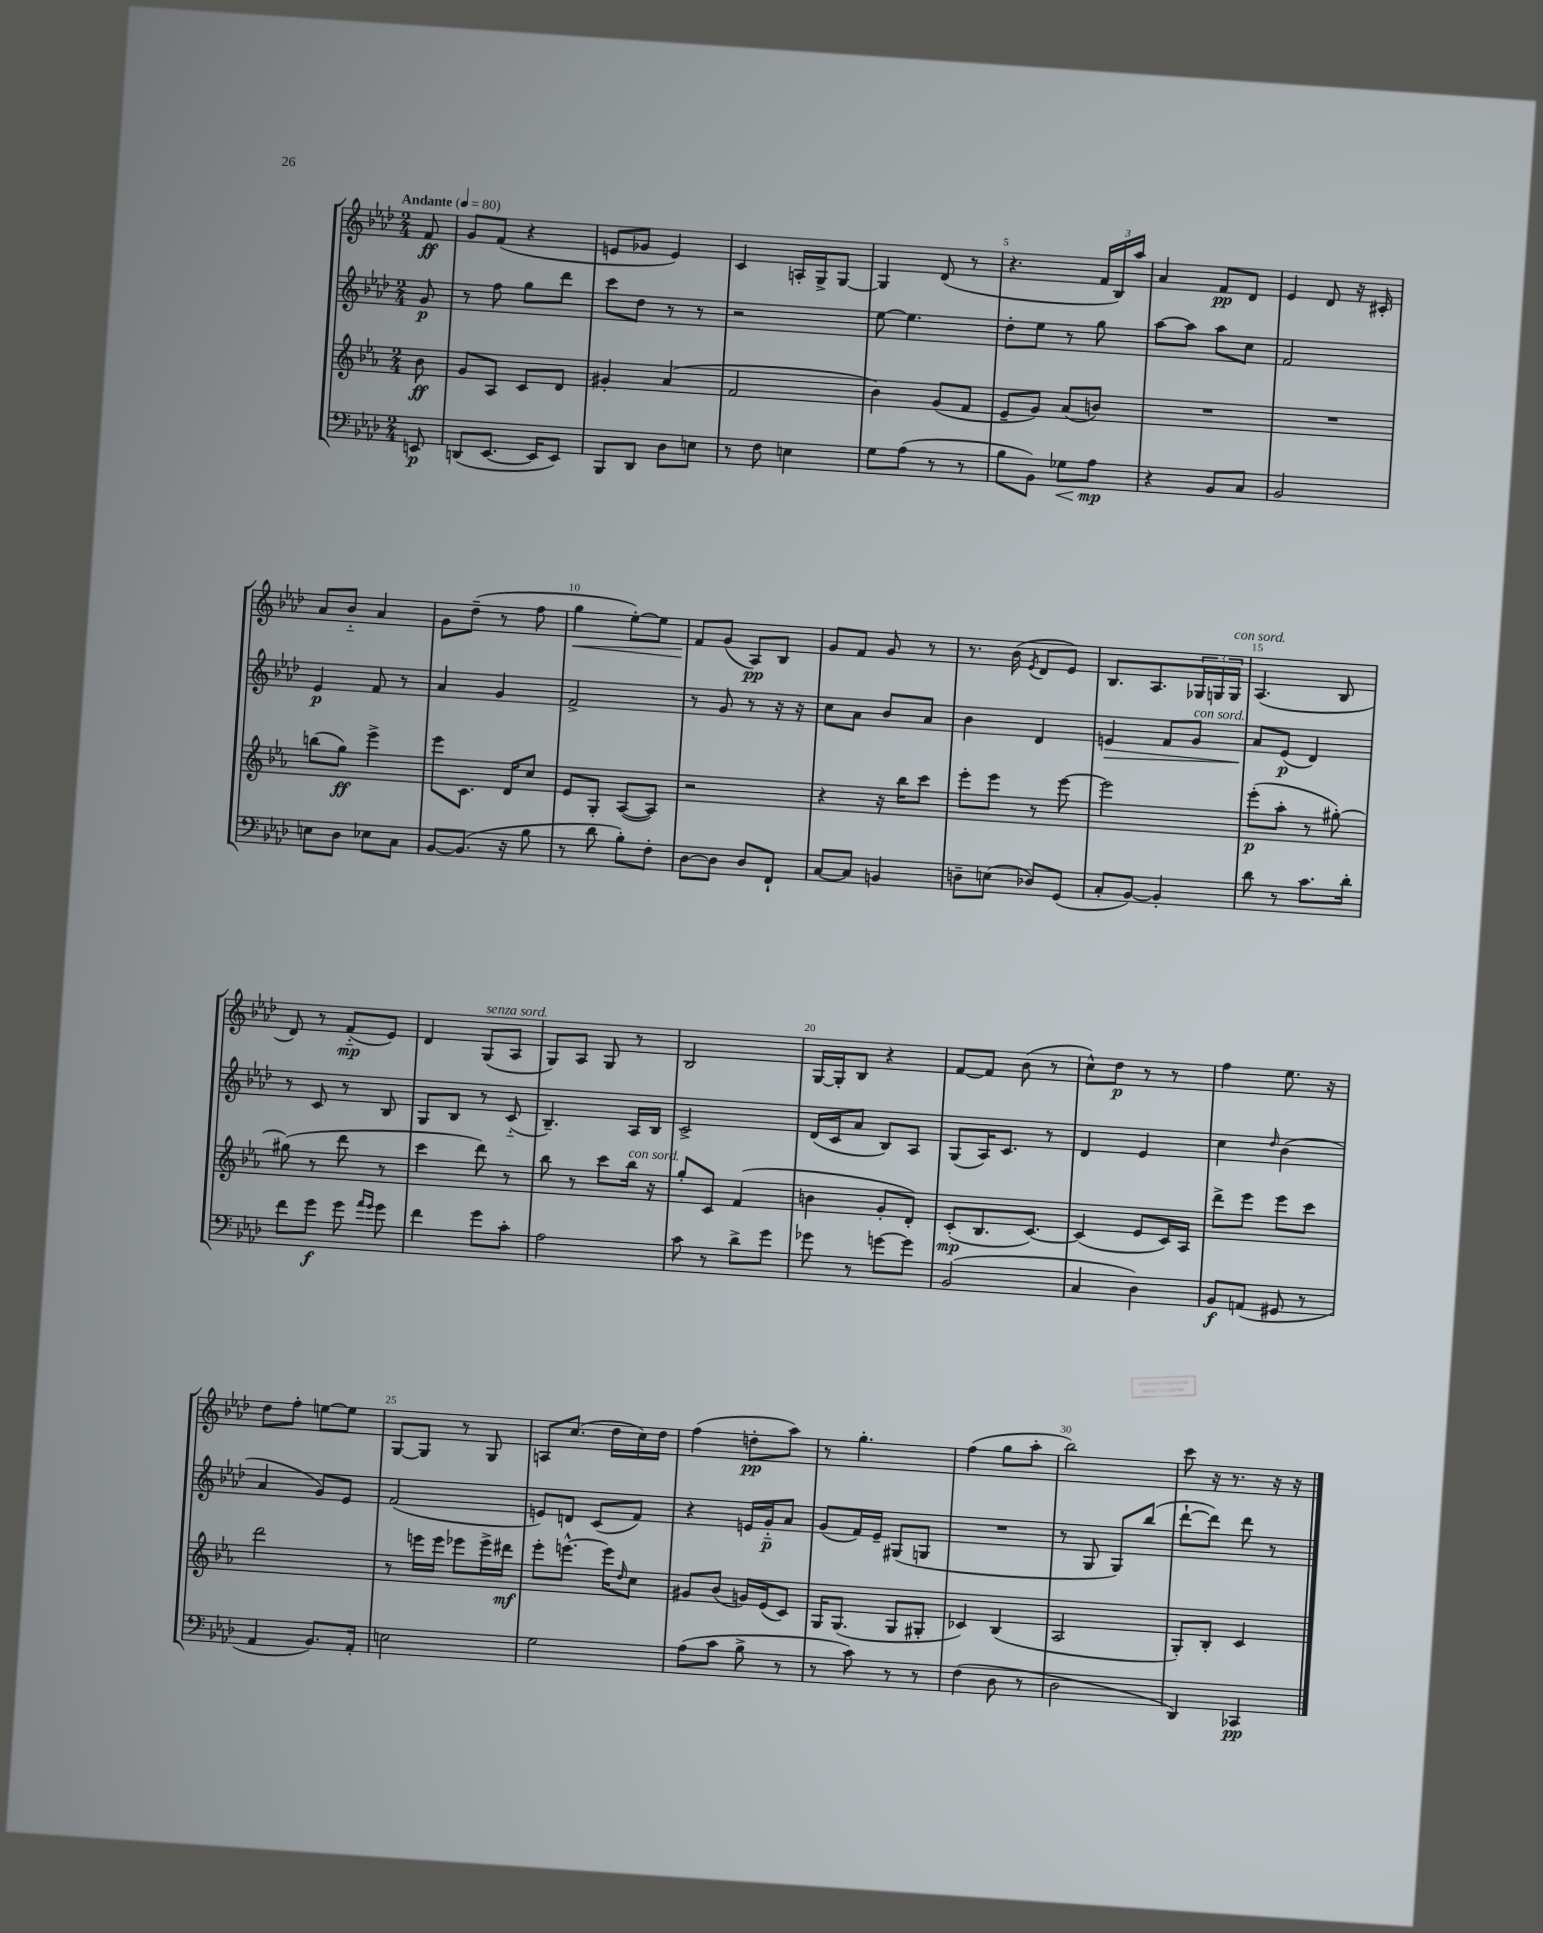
<<
\new StaffGroup <<
\new Staff = "s0" {
    \clef treble \key aes \major \numericTimeSignature \time 2/4 \partial 8 \tempo "Andante" 4 = 80
    f'8\ff |
    g'8 f'8( r4 |
    e'8 ges'8 e'4) |
    c'4 a16-. g16-> g8~ |
    g4 des'8( r8 |
    r4. \tuplet 3/2 { f'16 bes16) aes''16 } |
    aes'4 f'8\pp des'8 |
    ees'4 des'8 r16 cis'16-. |
    aes'8 bes'8-_ aes'4 |
    g'8 des''8--( r8 f''8 |
    g''4\< ees''8~-.) ees''8 |
    f'8\! g'8( aes8\pp) bes8 |
    g'8 f'8 g'8 r8 |
    r8. bes'16( \acciaccatura { ees'8 } des'8 ees'8) |
    bes8. aes8. \tuplet 3/2 { ges16 g16 g16^\markup { \italic "con sord." } } |
    aes4.( bes8 |
    des'8) r8 f'8-_\mp( ees'8) |
    des'4 g8^\markup { \italic "senza sord." }( aes8 |
    g8) aes8 g8 r8 |
    bes2 |
    g16~ g16-. bes8 r4 |
    f'8~ f'8 bes'8( r8 |
    c''8-^) des''8\p r8 r8 |
    f''4 ees''8. r16 |
    des''8 f''8-. e''8~ e''8 |
    g8~ g8 r8 g8 |
    a8 c''8.( des''16 c''16) des''16 |
    f''4( d''8-.\pp aes''8) |
    r8 g''4.-. |
    f''4( g''8 aes''8-. |
    bes''2) |
    c'''8 r16 r8. r16 r16 \bar "|." |
}
\new Staff = "s1" {
    \clef treble \key aes \major \numericTimeSignature \time 2/4 \partial 8
    g'8\p |
    r8 f''8 g''8 des'''8 |
    c'''8 des''8 r8 r8 |
    r2 |
    ees''8~ ees''4. |
    des''8-. ees''8 r8 g''8 |
    aes''8~ aes''8 aes''8 c''8 |
    f'2 |
    ees'4\p f'8 r8 |
    aes'4 g'4 |
    f'2-> |
    r8 g'8 r8 r16 r16 |
    c''8 aes'8 bes'8 aes'8 |
    bes'4 des'4 |
    e'4\> f'8 g'8^\markup { \italic "con sord." } |
    aes'8\! ees'8\p( des'4) |
    r8 c'8 r8 bes8 |
    g8 bes8 r8 c'8-_( |
    bes4.--) aes16 bes16 |
    c'2-> |
    des'16( c'16 aes'8 bes8) aes8 |
    g8( aes16) c'8. r8 |
    des'4 ees'4 |
    c''4 \grace { des''16 } bes'4( |
    aes'4 g'8) ees'8 |
    f'2( |
    e'8) d'8 c'8( f'8) |
    r4 e'16 g'16-_\p aes'8 |
    g'8( f'16) ees'16-- gis8( g8 |
    R2 |
    r8 g8 g8) bes''8( |
    des'''8~-! des'''8) des'''8 r8 \bar "|." |
}
\new Staff = "s2" {
    \clef treble \key ees \major \numericTimeSignature \time 2/4 \partial 8
    bes'8\ff |
    g'8 aes8 c'8 d'8 |
    gis'4-. aes'4( |
    f'2 |
    bes'4) g'8( f'8 |
    ees'8-- g'8) aes'8( b'8) |
    R2 |
    R2 |
    b''8( g''8\ff) ees'''4-> |
    ees'''8 c'8. d'16 c''8 |
    ees'8 g8-. aes8~( aes8) |
    r2 |
    r4 r16 bes''16 c'''8 |
    ees'''8-. ees'''8 r8 ees'''8~ |
    ees'''2 |
    ees'''8-.\p( aes''8-. r8 gis''8~-.) |
    gis''8( r8 d'''8 r8 |
    c'''4 d'''8) r8 |
    bes''8 r8 c'''8 bes''16^\markup { \italic "con sord." } r16 |
    g''8-. c'8 f'4( |
    b'4 g'8-. d'8-.) |
    c'8-.\mp( bes8. c'8.~) |
    c'4( ees'8 c'16) aes16 |
    d'''8-> ees'''8 ees'''8 c'''8 |
    d'''2 |
    r8 e'''16 e'''16 ees'''8 ees'''16-> dis'''16\mf |
    ees'''8-. e'''8.~-^ e'''16 \grace { d''16 } c''8 |
    gis'8 bes'8( g'16) ees'16( c'8) |
    g16 g8.( g8 gis8-. |
    ces'4) bes4( |
    aes2 |
    g8-.) bes8-. c'4 \bar "|." |
}
\new Staff = "s3" {
    \clef bass \key aes \major \numericTimeSignature \time 2/4 \partial 8
    e,8\p |
    d,8( ees,8.~ ees,16 ees,8) |
    bes,,8 des,8 des8 e8 |
    r8 f8 e4 |
    g8 aes8( r8 r8 |
    bes8 bes,8) ges8\< aes8\mp\! |
    r4 bes,8 c8 |
    bes,2 |
    e8 des8 ees8 c8 |
    bes,8~ bes,8.( r16 bes8 |
    r8 des'8 bes8-.) f8-. |
    des8~ des8 des8 f,8-! |
    c8~ c8 b,4 |
    d8-- e8( des8) g,8( |
    c8-. bes,8~) bes,4-. |
    des'8 r8 c'8. des'16-. |
    f'8 g'8\f g'8 \grace { aes'16 g'16 } g'8 |
    f'4 g'8 c'8-. |
    aes2 |
    c'8 r8 des'8-> g'8 |
    ges'8 r8 g'8~ g'8 |
    bes,2( |
    c4 des4) |
    bes,8\f a,8( gis,8 r8 |
    aes,4 bes,8.) aes,16-. |
    e2 |
    g2 |
    aes8( c'8 bes8-> r8 |
    r8 c'8) r8 r8 |
    f4( des8 r8 |
    des2 |
    des,4) ces,4\pp \bar "|." |
}
>>
>>
\layout { \context { \Score \override BarNumber.break-visibility = ##(#f #t #t) barNumberVisibility = #(every-nth-bar-number-visible 5) } }
